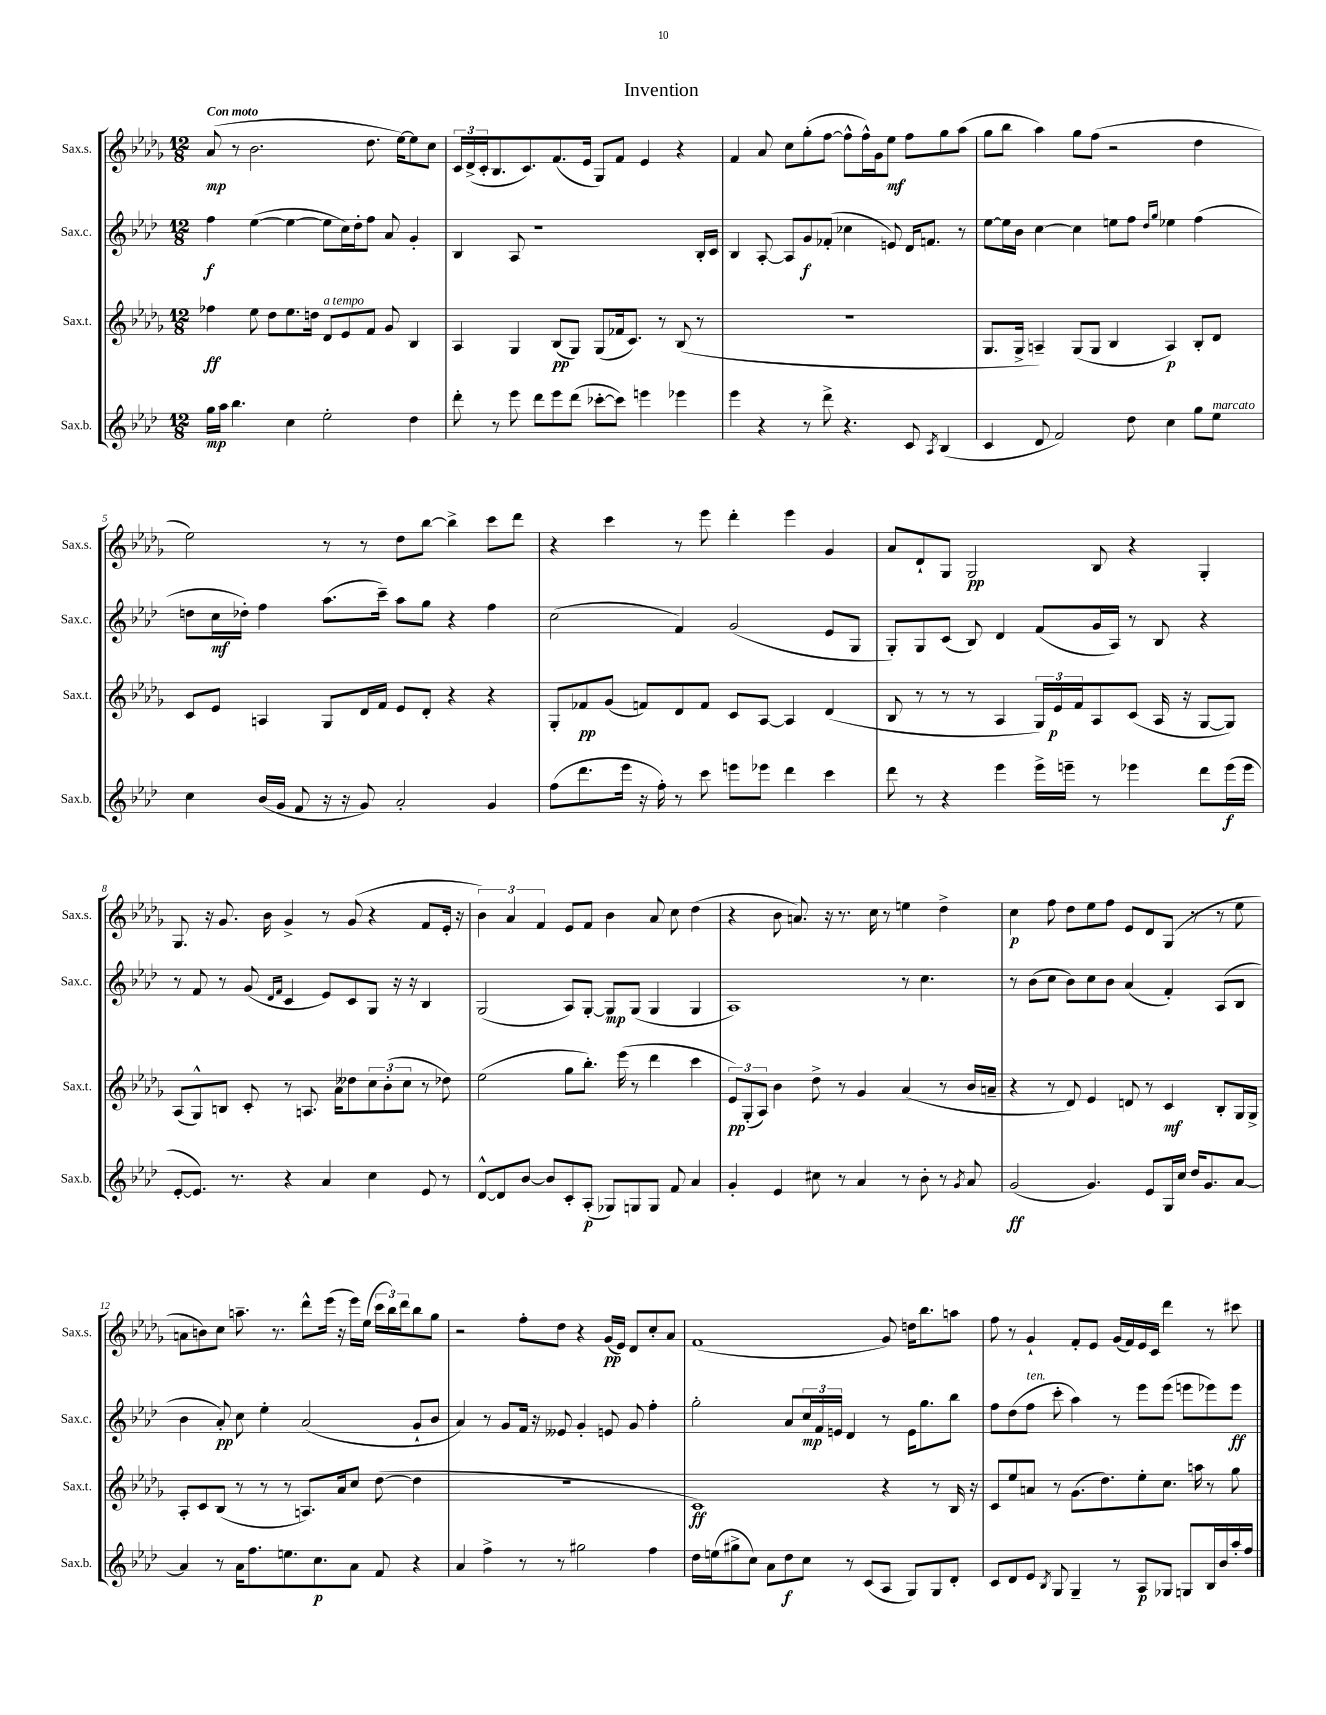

**kern	**kern	**kern	**kern
*staff4	*staff3	*staff2	*staff1
*clefG2	*clefG2	*clefG2	*clefG2
*k[b-e-a-d-]	*k[b-e-a-d-g-]	*k[b-e-a-d-]	*k[b-e-a-d-g-]
*M12/8	*M12/8	*M12/8	*M12/8
16gg	4ff-	4ff	(8a-
16aa-	.	.	.
4.bb-	.	.	8r
.	8ee-	([4ee-	2.b-
.	8dd-	.	.
4cc	8.ee-	4ee-_	.
.	16dd	.	.
2ee-'	8d-	8ee-]	.
.	8e-	16cc)	.
.	.	16dd-'	.
.	8f	8ff	8.dd-
.	8g-	8a-	.
.	.	.	[16ee-)
4dd-	4B-	4g'	8ee-]
.	.	.	8cc
=	=	=	=
8ddd-'	4A-	4B-	24c
.	.	.	(24d-^
.	.	.	24c'
8r	.	.	8.B-
8eee-	4G-	8A-	.
.	.	.	8.c)
8ddd-	.	1r	.
8eee-	(8B-	.	(8.f
(8ddd-	8G-)	.	.
.	.	.	16e-
[8ccc-'	(8G-	.	8G-)
8ccc-])	16f-	.	8f
.	8.c)	.	.
4eee	.	.	4e-
.	8r	.	.
4eee-	(8B-	.	4r
.	8r	16B-'	.
.	.	16c	.
=	=	=	=
4eee-	1.r	4B-	4f
4r	.	[8A-'	8a-
.	.	8A-]	8cc
8r	.	8g	(8gg-'
8ddd-^	.	(8f-'	[8ff
4.r	.	4cc-	8ff^^]
.	.	.	16ff^^)
.	.	.	16g-
.	.	8e)	8ee-
8c	.	16d-	8ff
.	.	8.f	.
8qA-	.	.	.
(4B-	.	.	8gg-
.	.	8r	(8aa-
=	=	=	=
4c	8.G-	[8ee-	8gg-
.	.	16ee-]	8bb-
.	16G-^	16b-	.
8d-	4A~)	[4cc	4aa-)
2f)	.	.	.
.	(8G-	4cc]	8gg-
.	8G-	.	(8ff
.	4B-	8ee	2r
8dd-	.	8ff	.
.	.	16qqdd-	.
.	.	16qqgg	.
4cc	4A)	4ee-	.
8gg	8B-'	(4ff	4dd-
8ee-	8d-	.	.
=	=	=	=
4cc	8c	8dd	2ee-)
.	8e-	16cc	.
.	.	16dd-')	.
(16b-	4A	4ff	.
16g	.	.	.
8f	.	.	.
16r	8G-	(8.aa-	8r
16r	.	.	.
8g)	16d-	.	8r
.	16f	16ccc~)	.
2a-'	8e-	8aa-	8dd-
.	8d-'	8gg	[8bb-
.	4r	4r	4bb-^]
4g	4r	4ff	8ccc
.	.	.	8ddd-
=	=	=	=
(8ff	8G-'	(2cc	4r
8.ddd-	8f-	.	.
.	(8g-	.	4ccc
16eee-	.	.	.
16r	8f)	.	.
16ff')	.	.	.
8r	8d-	4f)	8r
8ccc	8f	.	8eee-
8eee	8c	(2g	4ddd-'
8eee-	[8A-	.	.
4ddd-	4A-]	.	4eee-
4ccc	(4d-	8e-	4g-
.	.	8G	.
=	=	=	=
8ddd-	8B-	8G')	8a-
8r	8r	8G	8d-`
4r	8r	(8c	8G-
.	8r	8B-)	2G-
4eee-	4A-	4d-	.
16eee-^	24G-)	(8f	.
.	24e-	.	.
16eee~	.	.	.
.	24f	.	.
8r	8A-	16g	8B-
.	.	16A-)	.
4eee-	(8c	8r	4r
.	16A-	8B-	.
.	16r	.	.
8ddd-	[8G-	4r	4G-'
(16eee-	8G-])	.	.
16eee-	.	.	.
=	=	=	=
[8e-'	(8A-	8r	8.G-
8.e-])	8G-^^)	8f	.
.	.	.	16r
.	8B	8r	8.g-
8.r	.	.	.
.	8c'	(8g	.
.	.	.	16b-
.	.	16qqd-	.
.	.	16qqf	.
4r	8r	4c	4g-^
.	8.A	.	.
4a-	.	8e-)	8r
.	16a-	.	.
.	8dd--	8c	(8g-
4cc	12cc	8G	4r
.	(12b-'	.	.
.	.	16r	.
.	12cc	.	.
.	.	16r	.
8e-	8r	4B-	8f
8r	8dd-)	.	16e-'
.	.	.	16r
=	=	=	=
[8d-^^	(2ee-	(2G	6b-)
8d-]	.	.	.
.	.	.	6a-
[8b-	.	.	.
.	.	.	6f
8b-]	.	.	.
8c'	8gg-	8A-)	8e-
(8A-'	8.bb-')	[8G'	8f
8G-)	.	8G]	4b-
.	(16eee-	.	.
8G	8r	(8G	.
8G	4ddd-	4G	8a-
8f	.	.	8cc
4a-	4ccc	4G	(4dd-
=	=	=	=
4g'	12e-)	1A-)	4r
.	(12G-'	.	.
.	12A-)	.	.
4e-	4b-	.	8b-
.	.	.	8.a)
8cc#	8dd-^	.	.
.	.	.	16r
8r	8r	.	8.r
4a-	4g-	.	.
.	.	.	16cc
.	.	.	8r
8r	(4a-	8r	4ee
8b-'	.	4.cc	.
8r	8r	.	4dd-^
8qg	.	.	.
8a-	16b-	.	.
.	16a~	.	.
=	=	=	=
(2g	4r	8r	4cc
.	.	(8b-	.
.	8r	8cc	8ff
.	8d-)	8b-)	8dd-
4.g)	4e-	8cc	8ee-
.	.	8b-	8ff
.	8d	(4a-	8e-
8e-	8r	.	8d-
16G	4c	4f')	(8G-
16cc	.	.	.
16dd-	.	.	8r
8.g	.	.	.
.	8B-'	(8A-	8r
[8a-	16G-	8B-	8ee-
.	16G-^	.	.
=	=	=	=
4a-]	8A-'	4b-	8a
.	8c	.	8b)
8r	(8B-	8a-')	8cc
16a-	8r	8cc	8.aa~
8.ff	.	.	.
.	8r	4ee-'	.
.	.	.	8.r
8.ee	8r	.	.
.	8.A)	(2a-	8ddd-^^
8.cc	.	.	.
.	.	.	(16eee-
.	16a-	.	16r
8a-	8cc	.	16eee-)
.	.	.	(16ee-
8f	([8dd-	.	24ccc
.	.	.	24bb-)
.	.	.	24ddd-
4r	4dd-]	8g`	8bb-
.	.	8b-	8gg-
=	=	=	=
4a-	1.r	4a-)	2r
4ff^	.	8r	.
.	.	8g	.
8r	.	16f	8ff'
.	.	16r	.
8r	.	8e--	8dd-
2gg#	.	4g'	4r
.	.	8e	(16g-
.	.	.	16e-)
.	.	8g	8d-
4ff	.	4ff'	8cc'
.	.	.	8a-
=	=	=	=
16dd-	1c)	2gg'	(1f
(16ee	.	.	.
8gg#^	.	.	.
8cc)	.	.	.
8a-	.	.	.
8dd-	.	8a-	.
8cc	.	24cc	.
.	.	24f	.
.	.	24e	.
8r	.	4d-	.
(8c	.	.	.
8A-	4r	8r	8g-)
8G)	.	16e	16dd
.	.	8.gg	8.bb-
8G	8r	.	.
8d-'	16B-	8bb-	8aa
.	16r	.	.
=	=	=	=
8c	8c	8ff	8ff
8d-	8ee-	(8dd-	8r
8e-	8a	8ff	4g-`
8qB-	.	.	.
8G	8r	8ccc'	.
4G~	(8.g-	4aa-)	8f'
.	.	.	8e-
.	8.dd-)	.	.
8r	.	8r	(16g-
.	.	.	16f)
8A-	8ee-'	8eee-	16e-
.	.	.	16c
8G-	8.cc	(8eee-	4ddd-
8G	.	8eee	.
.	16aa	.	.
16B-	8r	8eee-)	8r
16b-	.	.	.
16aa-'	8gg-	8eee-	8ccc#
16ff	.	.	.
==	==	==	==
*-	*-	*-	*-
